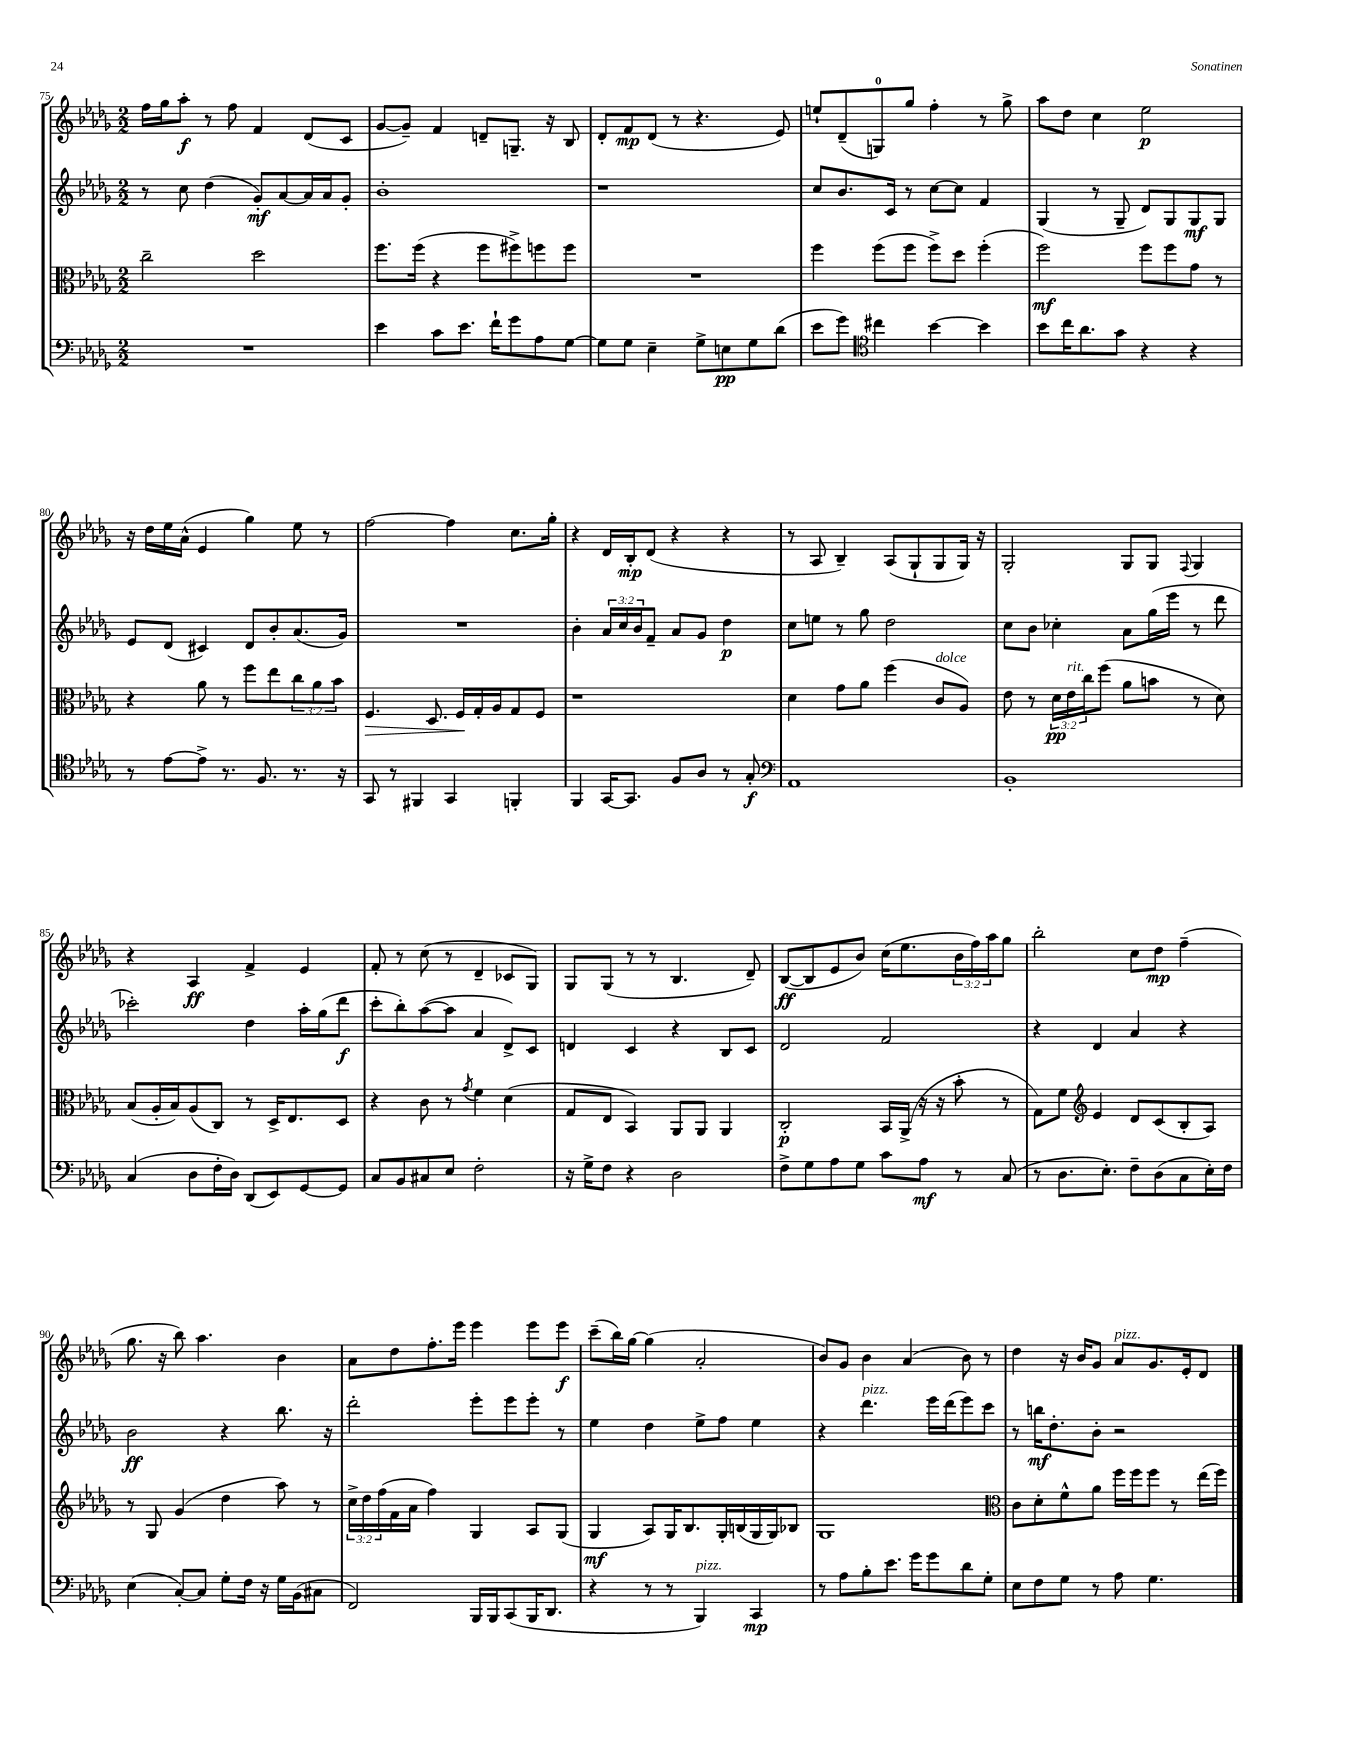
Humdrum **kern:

**kern	**dynam	**kern	**dynam	**kern	**dynam	**kern	**dynam
*part4	*part4	*part3	*part3	*part2	*part2	*part1	*part1
*staff4	*staff4	*staff3	*staff3	*staff2	*staff2	*staff1	*staff1
*clefF4	*	*clefC3	*	*clefG2	*	*clefG2	*
*k[b-e-a-d-g-]	*	*k[b-e-a-d-g-]	*	*k[b-e-a-d-g-]	*	*k[b-e-a-d-g-]	*
*M2/2	*	*M2/2	*	*M2/2	*	*M2/2	*
=75	=75	=75	=75	=75	=75	=75	=75
1r	.	2cc~\	.	8r	.	16ff\LL	.
.	.	.	.	.	.	16gg-\J	.
.	.	.	.	8cc\	.	8aa-'\J	f
.	.	.	.	(4dd-\	.	8r	.
.	.	.	.	.	.	8ff\	.
.	.	2dd-\	.	8g-'/L)	mf	4f/	.
.	.	.	.	[8a-/	.	.	.
.	.	.	.	16a-/L]	.	(8d-/L	.
.	.	.	.	16a-/J	.	.	.
.	.	.	.	8g-'/J	.	8c/J	.
=76	=76	=76	=76	=76	=76	=76	=76
4e-\	.	8.ff\L	.	1b-'	.	[8g-/L	.
.	.	.	.	.	.	8g-~/J])	.
.	.	(16ff\Jk	.	.	.	.	.
8c\L	.	4r	.	.	.	4f/	.
8.e-\J	.	.	.	.	.	.	.
.	.	8ff\L	.	.	.	8dn~/L	.
16f`\KL	.	.	.	.	.	.	.
8g-\	.	8ff#X^\)	.	.	.	8.Gn~/J	.
8A-\	.	8ffn\	.	.	.	.	.
.	.	.	.	.	.	16r	.
[8G-\J	.	8ff\J	.	.	.	8B-/	.
=77	=77	=77	=77	=77	=77	=77	=77
8G-\L]	.	1r	.	1r	.	8d-'/L	.
8G-\J	.	.	.	.	.	8f/	mp
4E-~\	.	.	.	.	.	(8d-/J	.
.	.	.	.	.	.	8r	.
8G-^\L	.	.	.	.	.	4.r	.
8En\	pp	.	.	.	.	.	.
8G-\	.	.	.	.	.	.	.
(8d-\J	.	.	.	.	.	8e-/)	.
=78	=78	=78	=78	=78	=78	=78	=78
8e-\L	.	4ff\	.	8cc/L	.	8een`/L	.
8g-\J)	.	.	.	8.b-/	.	(8d-~/	.
*clefC4	*	*	*	*	*	*	*
4cc#X\	.	(8ff\L	.	.	.	8Gn/)	.
.	.	.	.	16c/Jk	.	.	.
.	.	8ff\J	.	8r	.	8gg-/J	.
[4b-\	.	8ff^\L)	.	[8cc\L	.	4ff'\	.
.	.	8dd-\J	.	8cc\J]	.	.	.
4b-\]	.	(4ff'\	.	4f/	.	8r	.
.	.	.	.	.	.	8gg-^\	.
=79	=79	=79	=79	=79	=79	=79	=79
8b-\L	.	2ff\)	mf	(4G-/	.	8aa-\L	.
16cc\K	.	.	.	.	.	8dd-\J	.
8.a-\	.	.	.	.	.	.	.
.	.	.	.	8r	.	4cc\	.
8g-\J	.	.	.	8G-~/	.	.	.
4r	.	8ff\L	.	8d-/L)	.	2ee-\	p
.	.	8ff\	.	8G-/	.	.	.
4r	.	8g-\J	.	8G-/	mf	.	.
.	.	8r	.	8G-/J	.	.	.
!!LO:LB:g=z
=80	=80	=80	=80	=80	=80	=80	=80
8r	.	4r	.	8e-/L	.	16r	.
.	.	.	.	.	.	16dd-\LL	.
[8e-\L	.	.	.	(8d-/J	.	16ee-\	.
.	.	.	.	.	.	(16a-^^\JJ	.
8e-^\J]	.	8a-\	.	4c#X/)	.	4e-/	.
8.r	.	8r	.	.	.	.	.
.	.	8ff\L	.	8d-/L	.	4gg-\)	.
8.F/	.	.	.	.	.	.	.
.	.	8ee-\	.	8b-'/	.	.	.
8.r	.	12cc\	.	(8.a-/	.	8ee-\	.
.	.	12a-\	.	.	.	.	.
.	.	.	.	.	.	8r	.
.	.	12b-\J	.	.	.	.	.
16r	.	.	.	16g-/Jk)	.	.	.
=81	=81	=81	=81	=81	=81	=81	=81
!	!	!	!LO:HP:b	!	!	!	!
8GG-/	.	4.F/	>	1r	.	[2ff\	.
8r	.	.	.	.	.	.	.
4FF#X/	.	.	.	.	.	.	.
.	.	8.D-/	.	.	.	.	.
4GG-/	.	.	.	.	.	4ff\]	.
.	.	16F/LL	.	.	.	.	.
.	.	16G-'/	]	.	.	.	.
.	.	16A-/J	.	.	.	.	.
4FFn'/	.	8G-/	.	.	.	8.cc\L	.
.	.	8F/J	.	.	.	.	.
.	.	.	.	.	.	16gg-'\Jk	.
=82	=82	=82	=82	=82	=82	=82	=82
4FF/	.	1r	.	4b-'\	.	4r	.
[16GG-/KL	.	.	.	24a-/LL	.	16d-/LL	.
.	.	.	.	24cc/	.	.	.
8.GG-/J]	.	.	.	.	.	16B-'/J	mp
.	.	.	.	24b-/J	.	.	.
.	.	.	.	8f~/J	.	(8d-/J	.
8F/L	.	.	.	8a-/L	.	4r	.
8A-/J	.	.	.	8g-/J	.	.	.
8r	.	.	.	4dd-\	p	4r	.
8G-'/	f	.	.	.	.	.	.
=83	=83	=83	=83	=83	=83	=83	=83
*clefF4	*	*	*	*	*	*	*
1AA-	.	4d-\	.	8cc\L	.	8r	.
.	.	.	.	8een\J	.	8A-/	.
.	.	8g-\L	.	8r	.	4B-~/)	.
.	.	8a-\J	.	8gg-\	.	.	.
.	.	(4ff\	.	2dd-\	.	(8A-/L	.
.	.	.	.	.	.	8G-`/	.
!	!	!LO:TX:a:i:t=dolce	!	!	!	!	!
.	.	8c/L	.	.	.	8G-/	.
.	.	8A-/J)	.	.	.	16G-/Jk)	.
.	.	.	.	.	.	16r	.
=84	=84	=84	=84	=84	=84	=84	=84
1BB-'	.	8e-\	.	8cc\L	.	2G-'/	.
.	.	8r	.	8b-\J	.	.	.
.	.	24d-\LL	pp	4cc-X'\	.	.	.
!	!	!LO:TX:a:i:t=rit.	!	!	!	!	!
.	.	24e-\	.	.	.	.	.
.	.	24cc\J	.	.	.	.	.
.	.	(8ff\J	.	.	.	.	.
.	.	8a-\L	.	8a-\L	.	8G-/L	.
.	.	8bn\J	.	(16gg-\L	.	8G-/J	.
.	.	.	.	16eee-\JJ	.	.	.
.	.	.	.	.	.	8qqF/	.
.	.	8r	.	8r	.	4G-/	.
.	.	8d-\)	.	8ddd-\	.	.	.
!!LO:LB:g=z
=85	=85	=85	=85	=85	=85	=85	=85
(4C/	.	(8B-/L	.	2ccc-X'\)	.	4r	.
.	.	16A-'/L	.	.	.	.	.
.	.	16B-/J)	.	.	.	.	.
8D-\L	.	(8A-/	.	.	.	4A-/	ff
16F'\L	.	8C/J)	.	.	.	.	.
16D-\JJ)	.	.	.	.	.	.	.
(8DD-/L	.	8r	.	4dd-\	.	4f^/	.
8EE-/)	.	16D-^/KL	.	.	.	.	.
.	.	8.E-/	.	.	.	.	.
[8GG-/	.	.	.	16aa-'\LL	.	4e-/	.
.	.	.	.	(16gg-\J	.	.	.
8GG-/J]	.	8D-/J	.	8ddd-\J	f	.	.
=86	=86	=86	=86	=86	=86	=86	=86
8C/L	.	4r	.	8ccc'\L	.	8f'/	.
8BB-/	.	.	.	8bb-'\)	.	8r	.
8C#X/	.	8c\	.	([8aa-\	.	(8cc\	.
8E-/J	.	8r	.	8aa-\J]	.	8r	.
.	.	8qg-/	.	.	.	.	.
2F'\	.	4f\	.	4a-/	.	4d-~/	.
.	.	(4d-\	.	8d-^/L)	.	8c-X/L	.
.	.	.	.	8c/J	.	8G-/J)	.
=87	=87	=87	=87	=87	=87	=87	=87
16r	.	8G-/L	.	4dn/	.	8G-/L	.
16G-^\KL	.	.	.	.	.	.	.
8F\J	.	8E-/J	.	.	.	(8G-/J	.
4r	.	4BB-/)	.	4c/	.	8r	.
.	.	.	.	.	.	8r	.
2D-\	.	8AA-/L	.	4r	.	4.B-/	.
.	.	8AA-/J	.	.	.	.	.
.	.	4AA-/	.	8B-/L	.	.	.
.	.	.	.	8c/J	.	8d-~/)	.
=88	=88	=88	=88	=88	=88	=88	=88
8F^\L	.	2C'/	p	2d-/	.	([8B-/L	ff
8G-\	.	.	.	.	.	8B-/]	.
8A-\	.	.	.	.	.	8e-/	.
8G-\J	.	.	.	.	.	8b-/J)	.
8c\L	.	16BB-/LL	.	2f/	.	(16cc\KL	.
.	.	(16AA-^/JJ	.	.	.	8.ee-\	.
8A-\J	mf	16r	.	.	.	.	.
.	.	16r	.	.	.	.	.
8r	.	8b-'\	.	.	.	24b-\L	.
.	.	.	.	.	.	24ff\)	.
.	.	.	.	.	.	24aa-\J	.
(8C/	.	8r	.	.	.	8gg-\J	.
=89	=89	=89	=89	=89	=89	=89	=89
8r	.	8G-\L)	.	4r	.	2bb-'\	.
8.D-\L	.	8f\J	.	.	.	.	.
*	*	*clefG2	*	*	*	*	*
.	.	4e-/	.	4d-/	.	.	.
8.E-'\J)	.	.	.	.	.	.	.
8F~\L	.	8d-/L	.	4a-/	.	8cc\L	.
(8D-\	.	(8c/	.	.	.	8dd-\J	mp
8C\	.	8B-'/	.	4r	.	(4ff~\	.
16E-'\L)	.	8A-/J)	.	.	.	.	.
16F\JJ	.	.	.	.	.	.	.
!!LO:LB:g=z
=90	=90	=90	=90	=90	=90	=90	=90
(4E-\	.	8r	.	2b-\	ff	8.gg-\	.
.	.	8G-/	.	.	.	.	.
.	.	.	.	.	.	16r	.
[8C'/L)	.	(4g-/	.	.	.	8bb-\)	.
8C/J]	.	.	.	.	.	4.aa-\	.
8G-'\L	.	4dd-\	.	4r	.	.	.
16F\Jk	.	.	.	.	.	.	.
16r	.	.	.	.	.	.	.
16G-\LL	.	8aa-\)	.	8.bb-\	.	4b-\	.
(16BB-\J	.	.	.	.	.	.	.
8C#X\J	.	8r	.	.	.	.	.
.	.	.	.	16r	.	.	.
=91	=91	=91	=91	=91	=91	=91	=91
2FF/)	.	24cc^\LL	.	2ddd-'\	.	8a-\L	.
.	.	24dd-\	.	.	.	.	.
.	.	(24ff\	.	.	.	.	.
.	.	16f\	.	.	.	8dd-\	.
.	.	16a-\JJ	.	.	.	.	.
.	.	4ff\)	.	.	.	8.ff'\	.
.	.	.	.	.	.	16eee-\Jk	.
16BBB-/LL	.	4G-/	.	8eee-'\L	.	4eee-\	.
16BBB-/J	.	.	.	.	.	.	.
(8CC/	.	.	.	8eee-\	.	.	.
16BBB-/K	.	8A-/L	.	8eee-'\J	.	8eee-\L	.
8.DD-/J	.	.	.	.	.	.	.
.	.	(8G-/J	.	8r	.	8eee-\J	f
=92	=92	=92	=92	=92	=92	=92	=92
4r	.	4G-/	mf	4ee-\	.	(8ccc~\L	.
.	.	.	.	.	.	16bb-\L)	.
.	.	.	.	.	.	[16gg-\JJ	.
8r	.	8A-/L)	.	4dd-\	.	(4gg-\]	.
8r	.	16G-/K	.	.	.	.	.
.	.	8.B-/	.	.	.	.	.
!LO:TX:a:i:t=pizz.	!	!	!	!	!	!	!
4BBB-/)	.	.	.	8ee-^\L	.	2a-'/	.
.	.	16G-'/L	.	8ff\J	.	.	.
.	.	(16Bn/	.	.	.	.	.
4CC/	mp	16G-/	.	4ee-\	.	.	.
.	.	16G-/J)	.	.	.	.	.
.	.	8B-X/J	.	.	.	.	.
=93	=93	=93	=93	=93	=93	=93	=93
8r	.	1G-	.	4r	.	8b-/L)	.
8A-\L	.	.	.	.	.	8g-/J	.
!	!	!	!	!LO:TX:a:i:t=pizz.	!	!	!
8B-'\	.	.	.	4.ddd-\	.	4b-\	.
8.e-\J	.	.	.	.	.	.	.
.	.	.	.	.	.	(4a-/	.
16g-\KL	.	.	.	.	.	.	.
8g-\	.	.	.	16eee-\LL	.	.	.
.	.	.	.	(16ddd-\J	.	.	.
8d-\	.	.	.	8eee-\)	.	8b-\)	.
8G-'\J	.	.	.	8ccc\J	.	8r	.
=94	=94	=94	=94	=94	=94	=94	=94
*	*	*clefC3	*	*	*	*	*
8E-\L	.	8c\L	.	8r	.	4dd-\	.
8F\	.	8d-'\	.	16bbn\KL	mf	.	.
.	.	.	.	8.dd-'\	.	.	.
8G-\J	.	8f^^\	.	.	.	16r	.
.	.	.	.	.	.	16b-/KL	.
8r	.	8a-\J	.	8b-'\J	.	8g-/J	.
!	!	!	!	!	!	!LO:TX:a:i:t=pizz.	!
8A-\	.	16ff\LL	.	2r	.	8a-/L	.
.	.	16ff\J	.	.	.	.	.
4.G-\	.	8ff\J	.	.	.	8.g-/	.
.	.	8r	.	.	.	.	.
.	.	.	.	.	.	16e-'/k	.
.	.	(16ee-\LL	.	.	.	8d-/J	.
.	.	16ff\JJ)	.	.	.	.	.
==	==	==	==	==	==	==	==
*-	*-	*-	*-	*-	*-	*-	*-
